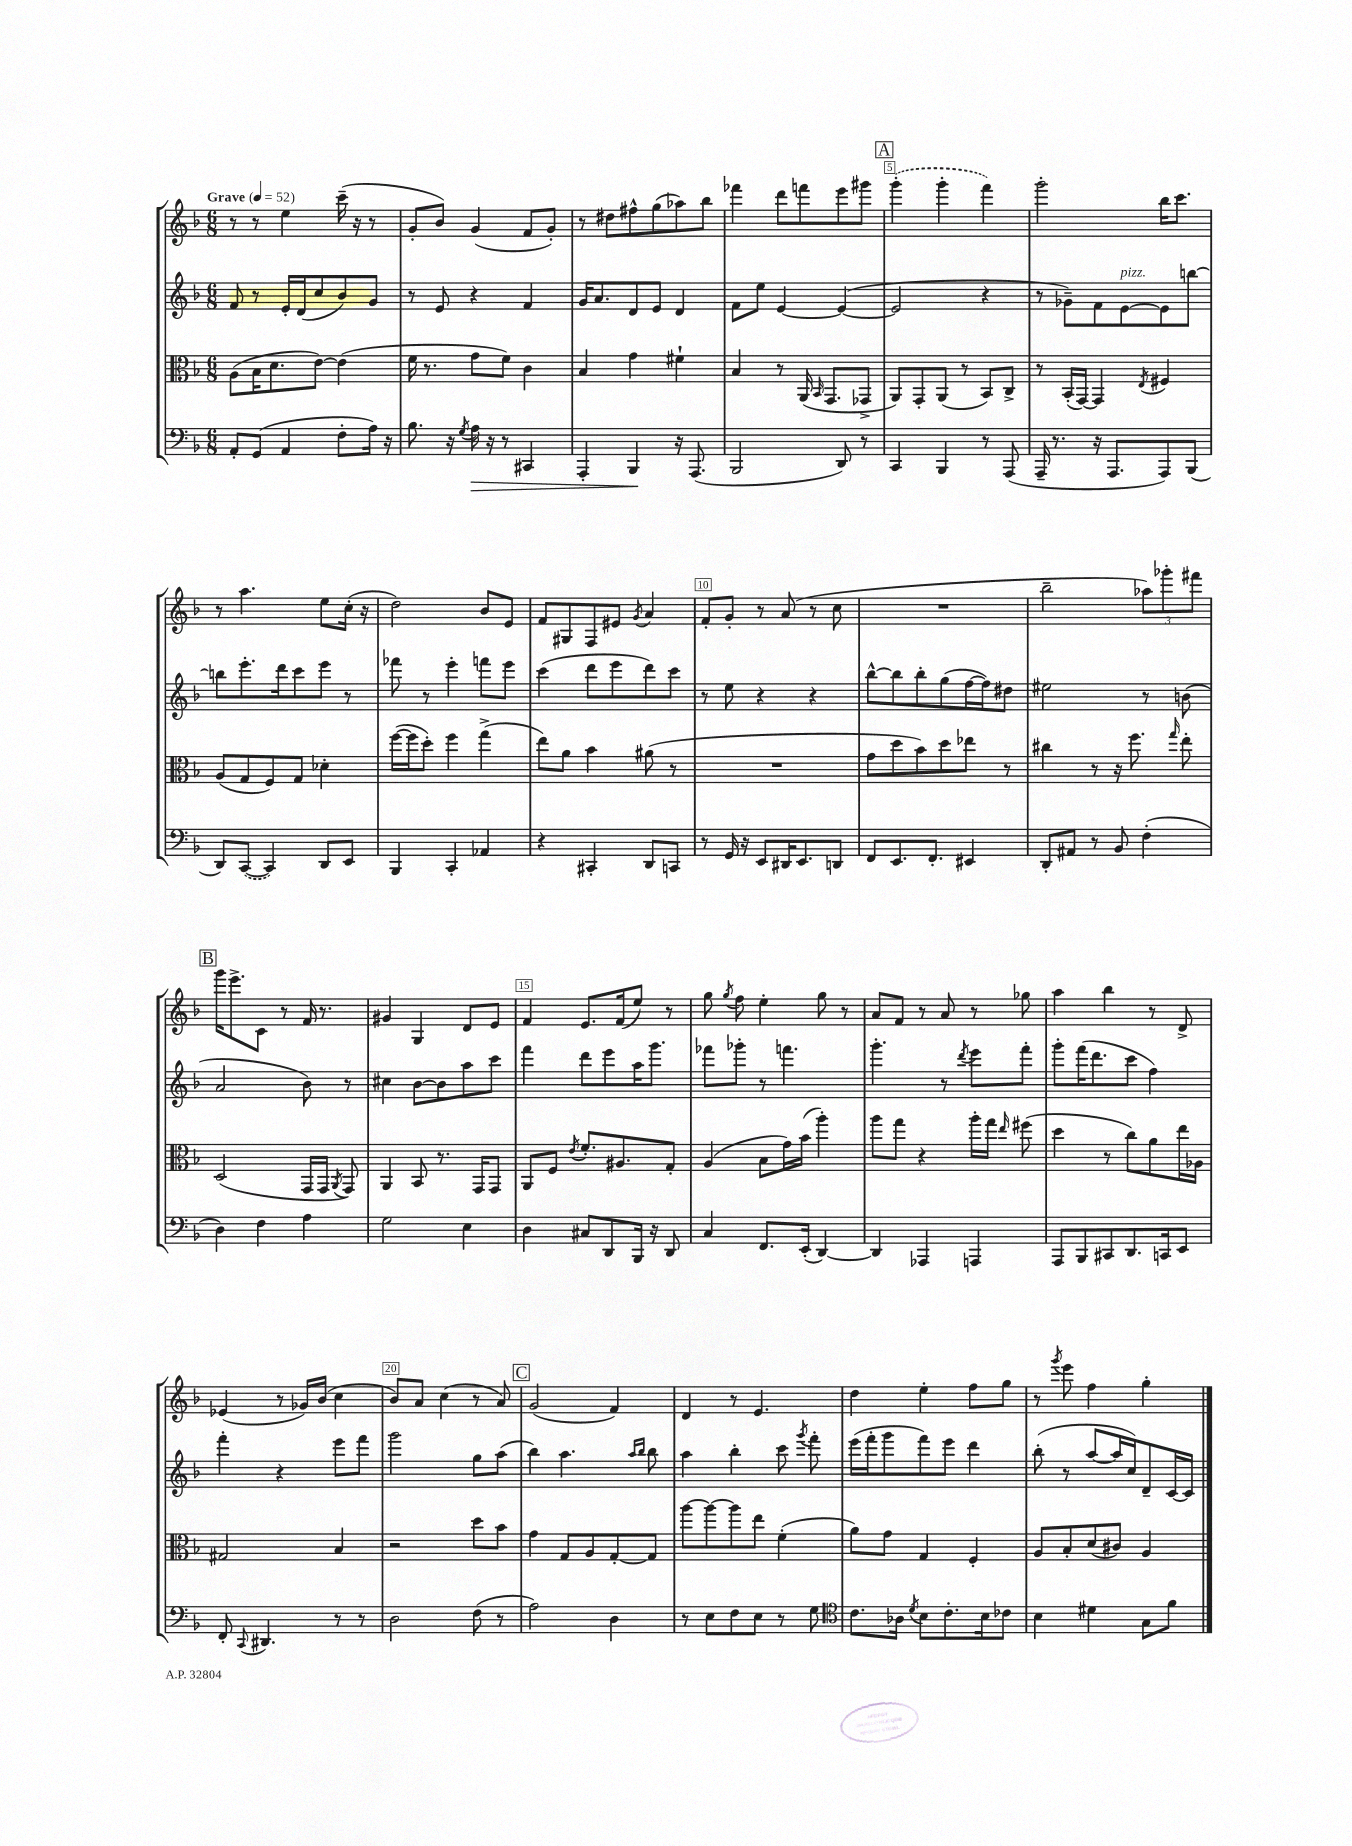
<<
\new StaffGroup <<
\new Staff = "s0" {
    \clef treble \key f \major \numericTimeSignature \time 6/8 \tempo "Grave" 4 = 52
    \autoBeamOff r8 r8 e''4 c'''16--( r16 r8 |
    g'8[-. bes'8]) g'4( f'8[ g'8]-.) |
    r8 dis''8[ fis''8-^ g''8( aes''8) bes''8] |
    fes'''4 d'''8[ f'''8 e'''8 gis'''8] |
    \mark \markup { \box "A" } \once \slurDashed g'''4-.( g'''4-. f'''4) |
    g'''2-. bes''16[ c'''8.] |
    r8 a''4. e''8[ c''16]-.( r16 |
    d''2) bes'8[ e'8] |
    f'8[ gis8 f8 eis'8] \acciaccatura { g'8 } a'4 |
    f'8[-. g'8]-. r8 a'8( r8 c''8 |
    R2. |
    bes''2-- \tuplet 3/2 { aes''8[) ges'''8-. fis'''8] } |
    \mark \markup { \box "B" } g'''16[ e'''8.-> c'8] r8 f'16 r8. |
    gis'4 g4 d'8[ e'8] |
    f'4 e'8.[ f'16( e''8]) r8 |
    g''8 \acciaccatura { g''8 } f''8 e''4-. g''8 r8 |
    a'8[ f'8] r8 a'8 r8 ges''8 |
    a''4 bes''4 r8 d'8-> |
    ees'4( r8 ges'16[) bes'16]( c''4 |
    bes'8[) a'8] c''4( r8 a'8) |
    \mark \markup { \box "C" } g'2( f'4) |
    d'4 r8 e'4. |
    d''4 e''4-. f''8[ g''8] |
    r8 \acciaccatura { g'''8 } e'''8 f''4 g''4-. \bar "|." |
}
\new Staff = "s1" {
    \clef treble \key f \major \numericTimeSignature \time 6/8
    \autoBeamOff f'8 r8 e'16[-. d'16( c''8 bes'8) g'8] |
    r8 e'8 r4 f'4 |
    g'16[ a'8. d'8 e'8] d'4 |
    f'8[ e''8] e'4~ e'4~( |
    \mark \markup { \box "A" } e'2 r4 |
    r8 ges'8[--) f'8 e'8~^\markup { \italic "pizz." } e'8 b''8]~ |
    b''8[ e'''8.-. d'''16 c'''8 e'''8] r8 |
    fes'''8 r8 e'''4-. f'''8[ e'''8] |
    c'''4( d'''8[ e'''8 d'''8) c'''8] |
    r8 e''8 r4 r4 |
    bes''8[~-^ bes''8 bes''8-. g''8( f''16~ f''16) dis''8] |
    eis''2 r8 b'8( |
    \mark \markup { \box "B" } a'2 bes'8) r8 |
    cis''4 bes'8[~ bes'8 a''8 c'''8] |
    f'''4 d'''8[ e'''8 a''16 g'''8.] |
    fes'''8[ ges'''8]-. r8 f'''4. |
    g'''4.-. r8 \acciaccatura { d'''8 } e'''8[ f'''8]-. |
    g'''8[-. f'''16( d'''8. c'''8] f''4) |
    f'''4-. r4 e'''8[ f'''8] |
    g'''2 g''8[ a''8]( |
    \mark \markup { \box "C" } bes''4) a''4. \grace { a''16[ bes''16] } bes''8 |
    a''4 bes''4-. c'''8 \acciaccatura { g'''8 } f'''8-. |
    e'''16[( f'''16-. g'''8 f'''8) e'''8] d'''4 |
    bes''8-.( r8 a''8[~ a''16 c''16) d'8-- c'16~ c'16] \bar "|." |
}
\new Staff = "s2" {
    \clef alto \key f \major \numericTimeSignature \time 6/8
    \autoBeamOff a8[( bes16 d'8. e'8]~) e'4( |
    f'16 r8. g'8[ f'8]) c'4 |
    bes4 g'4 fis'4-! |
    bes4 r8 a,16( \grace { bes,16 } g,8.[ ges,8]-> |
    \mark \markup { \box "A" } a,8[) g,8-. a,8]( r8 bes,8[) c8]-> |
    r8 bes,16[-.( g,16]~) g,4 \acciaccatura { e8 } fis4 |
    a8[( g8 f8) g8] des'4-. |
    f''16[~( f''16 d''8]-.) f''4 g''4->( |
    e''8[) a'8] bes'4 ais'8( r8 |
    R2. |
    g'8[ d''8 bes'8) d''8 ees''8] r8 |
    cis''4 r8 r16 f''8. \grace { g''16 } e''8-. |
    \mark \markup { \box "B" } d2( g,16[ g,16] \acciaccatura { a,8 } g,8) |
    a,4 bes,8 r8. g,16[ g,8] |
    a,8[ f8] \acciaccatura { e'8 } f'8.[-. ais8. g8]-. |
    a4( bes8[ g'16) bes'16]( a''4-.) |
    a''8[ g''8] r4 a''16[-. g''16] \grace { e''16 } fis''8( |
    d''4 r8 c''8[) a'8 e''16 aes16] |
    gis2 bes4 |
    r2 d''8[ bes'8] |
    \mark \markup { \box "C" } g'4 g8[ a8 g8~-. g8] |
    a''8[~ a''8~ a''8 e''8] f'4-.( |
    a'8[) g'8] g4 f4-. |
    a8[ bes8-. d'8( cis'8]) a4 \bar "|." |
}
\new Staff = "s3" {
    \clef bass \key f \major \numericTimeSignature \time 6/8
    \autoBeamOff a,8[-. g,8]( a,4 f8[-. a16]) r16 |
    bes8. r16 \acciaccatura { g8 } a16\> r16 r8 cis,4 |
    a,,4-. bes,,4\! r16 a,,8.( |
    bes,,2 d,8) r8 |
    \mark \markup { \box "A" } c,4 bes,,4 r8 a,,8( |
    a,,16-- r8. r16 a,,8.[ a,,8) bes,,8]( |
    d,8[) \once \slurDashed c,8]~( c,4) d,8[ e,8] |
    bes,,4 c,4-. aes,4 |
    r4 cis,4-. d,8[ c,8] |
    r8 g,16 r16 e,8[ dis,16 e,8. d,8] |
    f,8[ e,8. f,8.]-. eis,4 |
    d,8[-. ais,8] r8 bes,8 f4-.( |
    \mark \markup { \box "B" } d4) f4 a4 |
    g2 e4 |
    d4 cis8[ d,8 bes,,16] r16 d,8 |
    c4 f,8.[ e,16]-.( d,4~) |
    d,4 aes,,4 a,,4 |
    a,,8[ bes,,8 cis,8 d,8. c,16 e,8] |
    f,8-. \appoggiatura { c,8 } dis,4. r8 r8 |
    d2 f8( r8 |
    \mark \markup { \box "C" } a2) d4 |
    r8 e8[ f8 e8] r8 g8 |
    \clef tenor c'8.[ aes16] \acciaccatura { d'8 } bes8[ c'8.-. bes16 ces'8] |
    bes4 dis'4 g8[ f'8] \bar "|." |
}
>>
>>
\layout { \context { \Score \override BarNumber.break-visibility = ##(#f #t #t) barNumberVisibility = #(every-nth-bar-number-visible 5) \override BarNumber.stencil = #(make-stencil-boxer 0.1 0.3 ly:text-interface::print) } }
